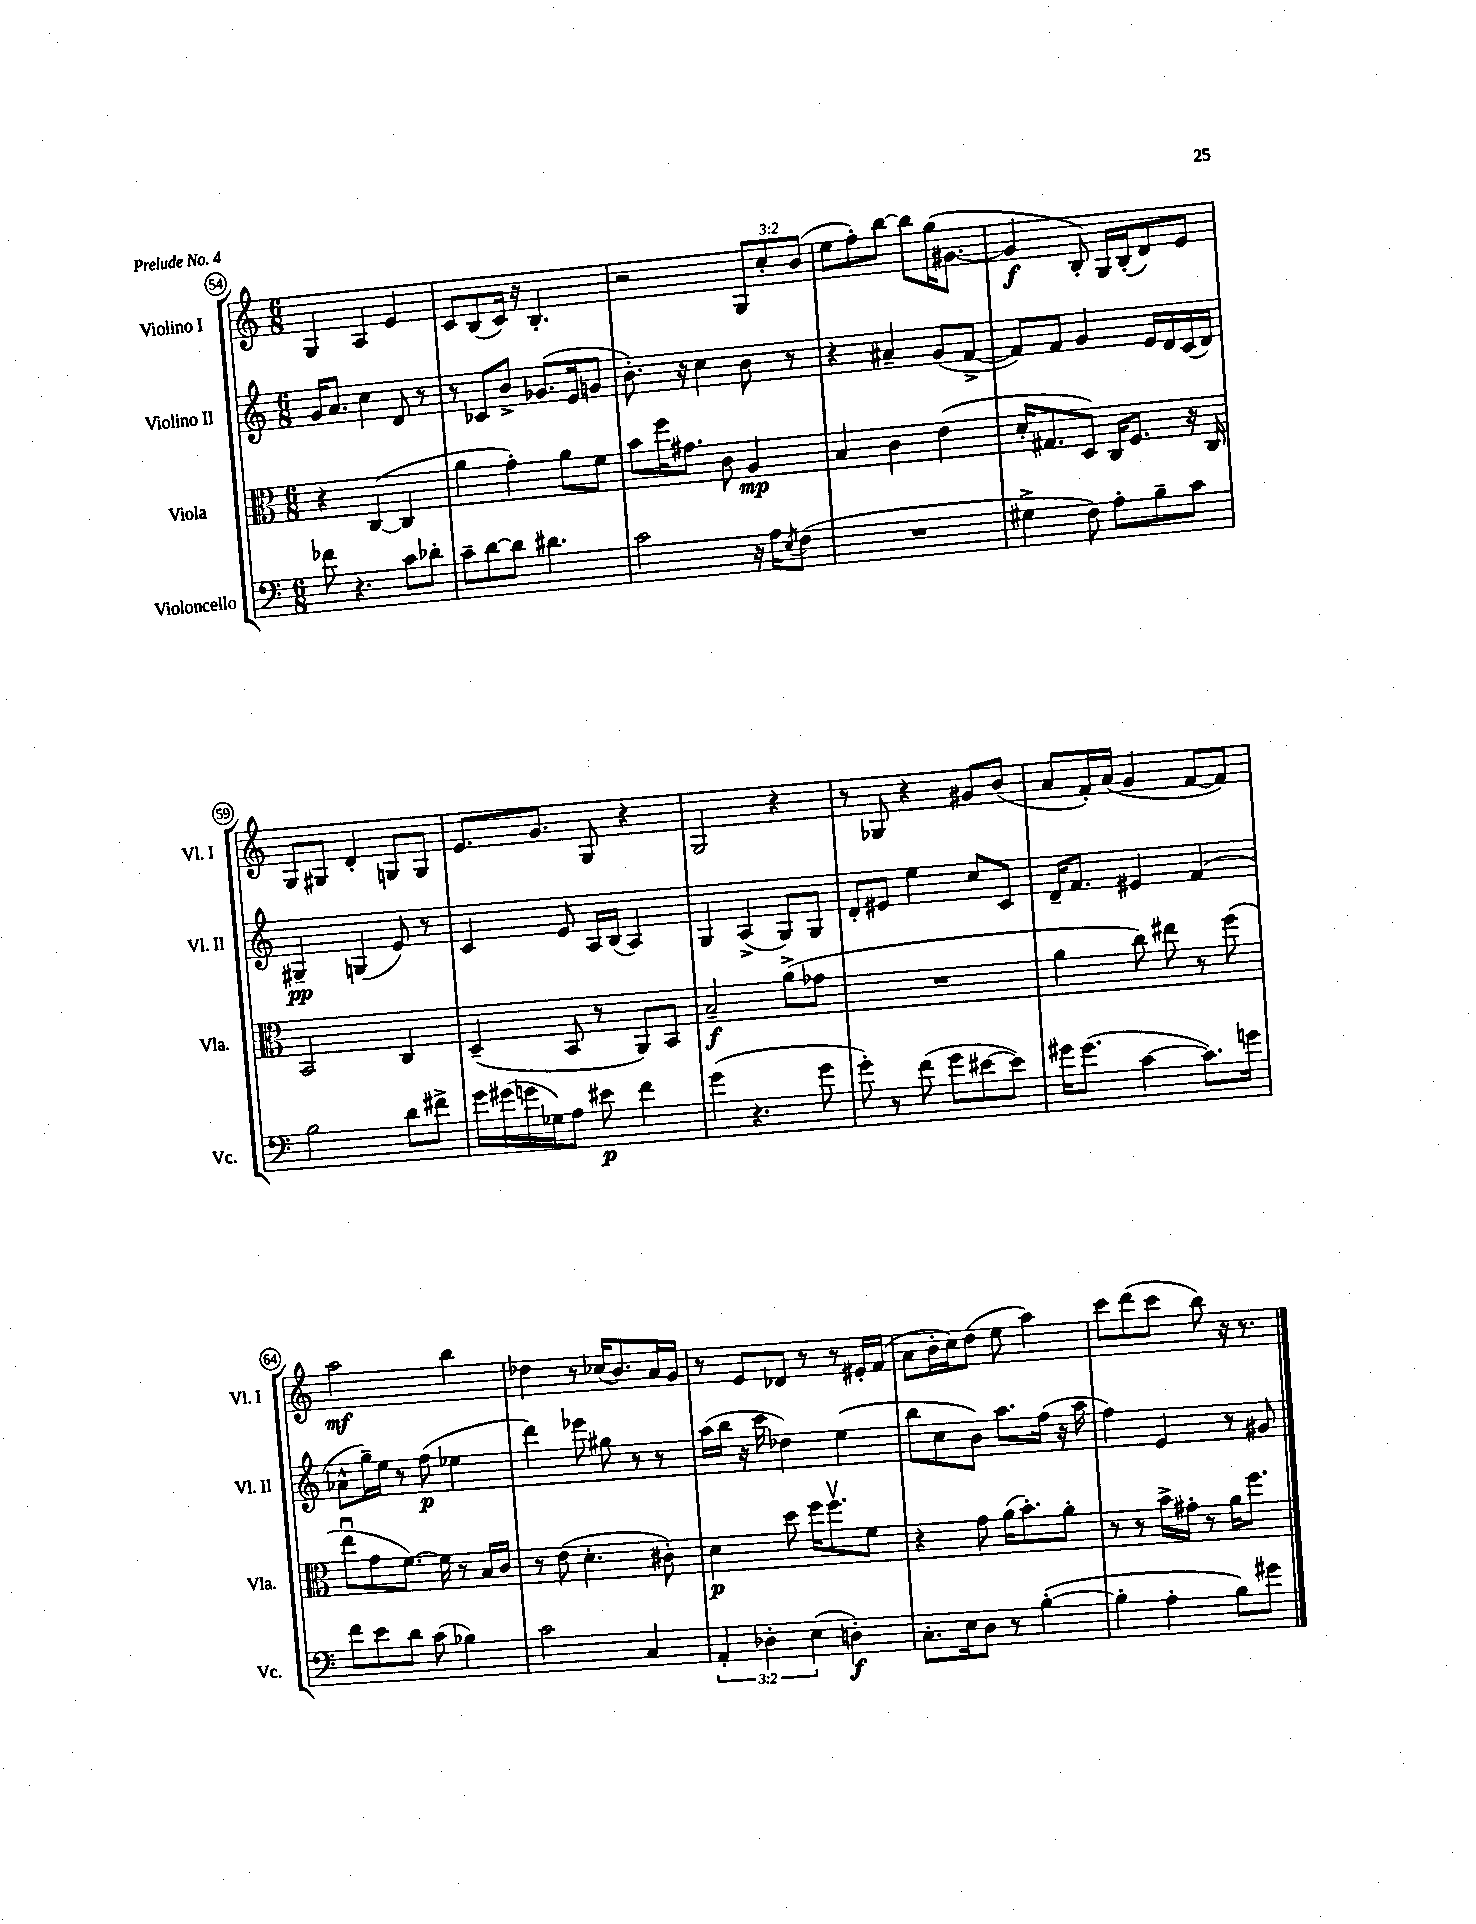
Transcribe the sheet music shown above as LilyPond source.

<<
\new StaffGroup <<
\new Staff = "s0" \with { instrumentName = "Violino I" shortInstrumentName = "Vl. I" } {
    \clef treble \key c \major \numericTimeSignature \time 6/8 \override Staff.TupletNumber.text = #tuplet-number::calc-fraction-text
    g4 a4 e'4 |
    c'8 b8( c'16) r16 b4.-. |
    r2 \tuplet 3/2 { g8 c''8-. b'8( } |
    e''8 f''8-.) b''8~ b''8 g''16( gis'8.~ |
    gis'4\f b8-.) g16 b16-.( d'8) e'8 |
    g8 gis8 d'4-. g8 g8 |
    e'8. g'8. g8 r4 |
    g2 r4 |
    r8 ges8 r4 gis'8 b'8( |
    a'8 f'16-.) a'16( g'4 f'8~ f'8) |
    a''2\mf b''4 |
    des''4 r8 ces''16( b'8.) a'16 g'16 |
    r8 e'8 des'8 r8 r8 eis'16-. f'16( |
    a'8 b'16-. c''16) d''8( e''8 a''4) |
    c'''8 d'''8( c'''8 b''8) r16 r8. \bar "|." |
}
\new Staff = "s1" \with { instrumentName = "Violino II" shortInstrumentName = "Vl. II" } {
    \clef treble \key c \major \numericTimeSignature \time 6/8
    g'16 a'8. c''4 d'8 r8 |
    r8 ces'8 b'8-> ges'8.( e'16 g'8 |
    b'8.-.) r16 c''4 b'8 r8 |
    r4 ais'4-- g'8( f'8~-> |
    f'8) f'8 g'4 e'16 d'16 c'16( d'16) |
    gis4--\pp g4( e'8) r8 |
    c'4 e'8 a16 b16( a4) |
    g4 a4->( g8) g8 |
    d'8-. eis'8 e''4 c''8 c'8 |
    d'16-- f'8. eis'4 f'4( |
    aes'8-^ g''16--) e''16 r8 f''8\p( ees''4 |
    d'''4) ees'''8 gis''8 r8 r8 |
    a''16( b''16 r16 c'''16 des''4) e''4( |
    b''8 c''8 b'8) a''8. f''16( r16 a''16 |
    f''4) e'4 r8 gis'8 \bar "|." |
}
\new Staff = "s2" \with { instrumentName = "Viola" shortInstrumentName = "Vla." } {
    \clef alto \key c \major \numericTimeSignature \time 6/8
    r4 c4~( c4 |
    a'4 g'4-.) a'8 f'8 |
    b'8 f''16 gis'8. c'8 a4\mp |
    b4 c'4 e'4( |
    d'16-. gis8. d8) c16 f8. r16 c16 |
    b,2 c4 |
    d4--( b,8 r8 a,8) b,8 |
    b2--\f a'8->( ges'8 |
    R2. |
    a'4 c''8) eis''8 r8 f''8( |
    e''8\downbow g'8 f'8.~) f'16 r8 b16 c'16 |
    r8 e'8( d'4.-. cis'8-.) |
    d'4\p d''8 f''16 f''8.\upbow f'8 |
    r4 g'8 a'16( b'8.-.) a'8-. |
    r8 r8 b'16-> gis'16-. r8 a'16 f''8. \bar "|." |
}
\new Staff = "s3" \with { instrumentName = "Violoncello" shortInstrumentName = "Vc." } {
    \clef bass \key c \major \numericTimeSignature \time 6/8 \override Staff.TupletNumber.text = #tuplet-number::calc-fraction-text
    fes'8 r4. c'8 des'8-. |
    c'8-- d'8~ d'8 dis'4. |
    c'2 r16 a16 \acciaccatura { e8 } f8( |
    R2. |
    gis4-> f8) a8-. b8-- c'8 |
    b2 d'8 fis'8-> |
    g'16 gis'16( g'16 ges16) a8 eis'8\p f'4 |
    g'4( r4. g'8 |
    g'8-.) r8 f'8( g'8 eis'8~ eis'8) |
    gis'16 gis'8.( c'4~ c'8.) g'16 |
    f'8 e'8 d'8 c'8( bes4) |
    c'2 c4 |
    \tuplet 3/2 { a,4-. des4-. e4( } d4-.\f) |
    c8.-. e16 d8 r8 b4~-.( |
    b4-. a4-. b8) gis'8 \bar "|." |
}
>>
>>
\layout { \context { \Score currentBarNumber = #54 \override BarNumber.stencil = #(make-stencil-circler 0.1 0.3 ly:text-interface::print) } }
